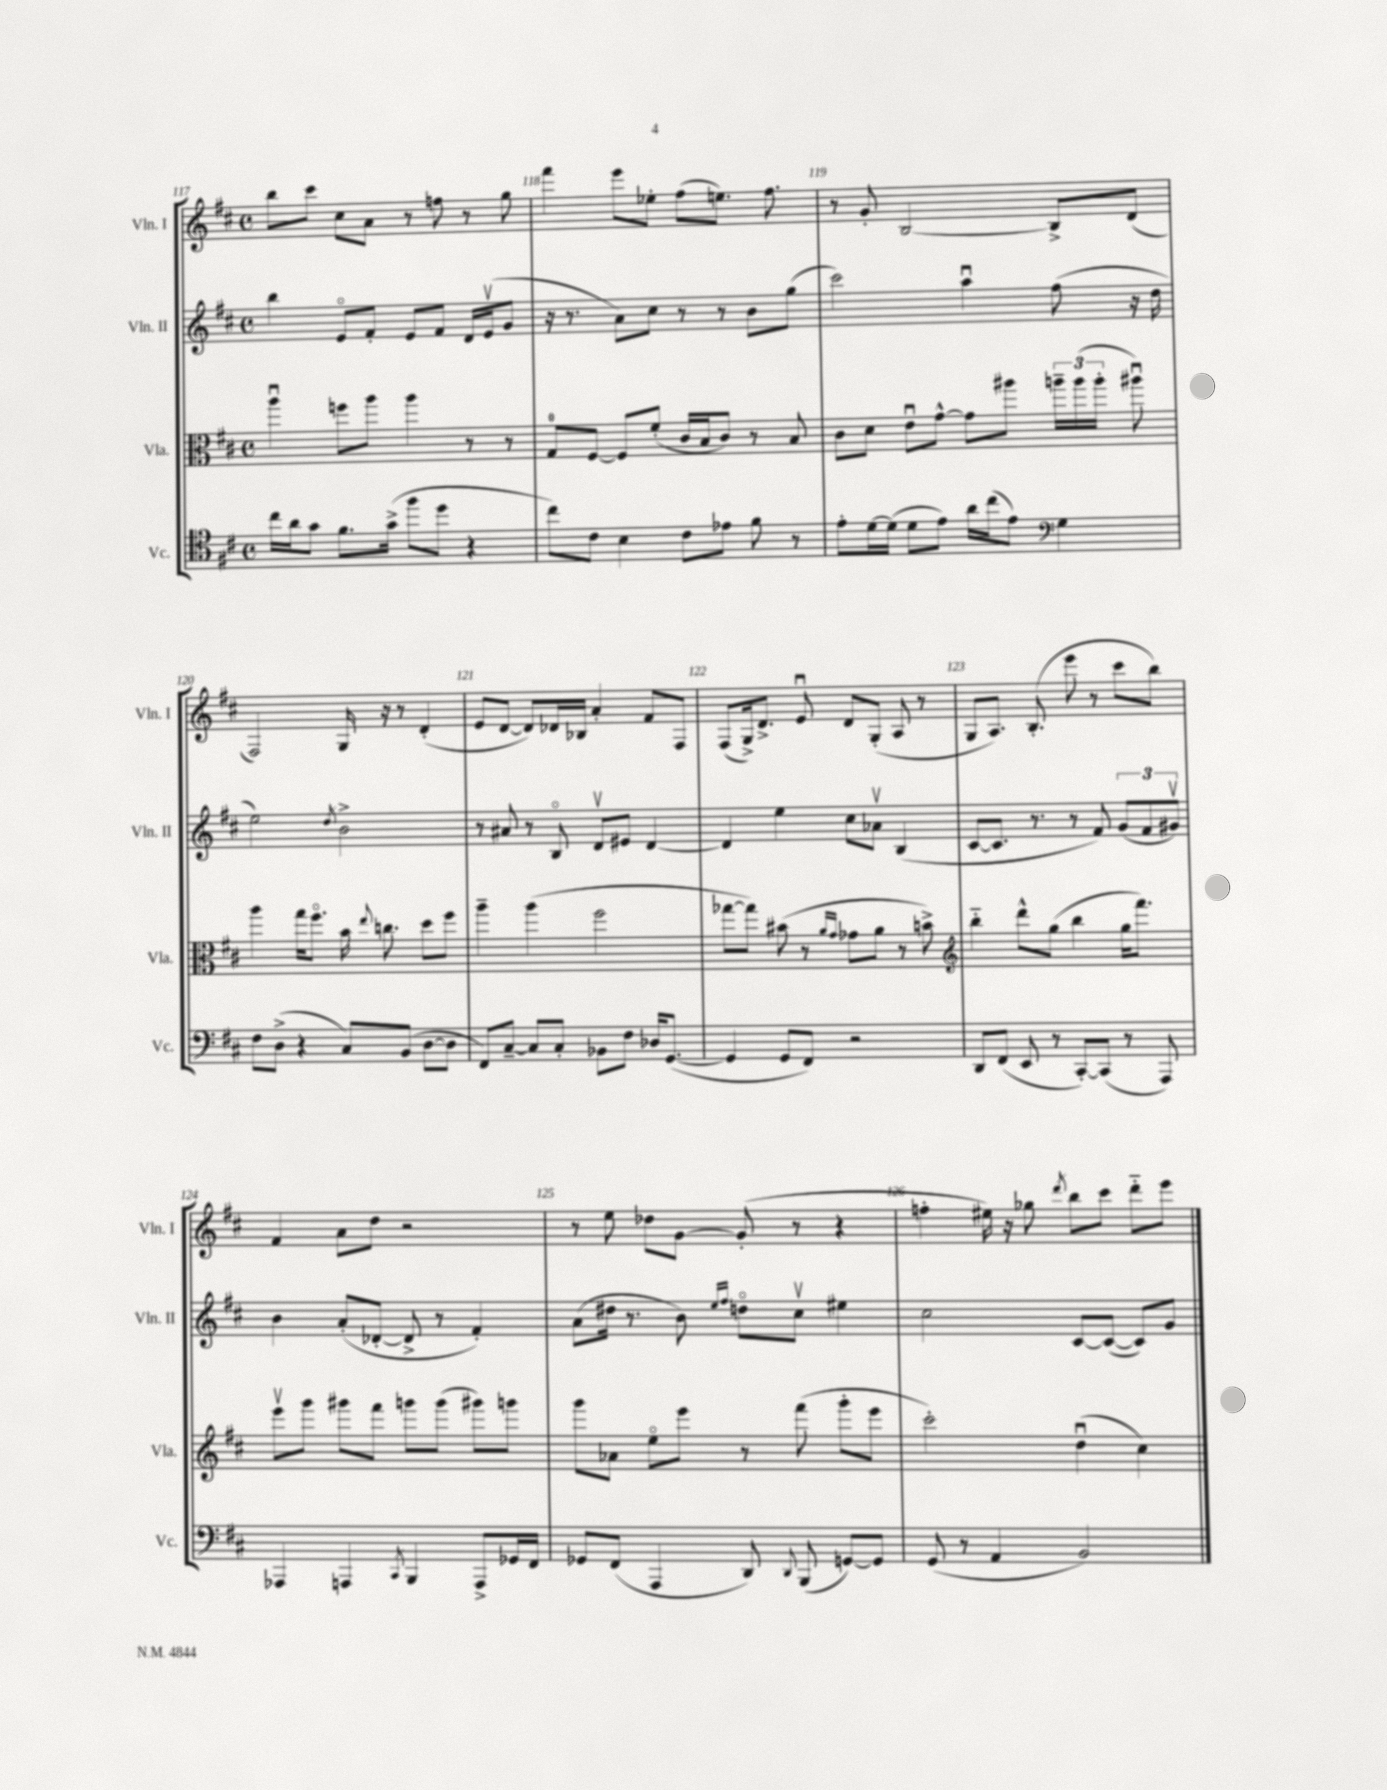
<<
\new StaffGroup <<
\new Staff = "s0" \with { instrumentName = "Vln. I" shortInstrumentName = "Vln. I" } {
    \clef treble \key d \major \defaultTimeSignature \time 4/4
    \autoBeamOff b''8[ cis'''8] cis''8[ a'8] r8 f''8 r8 g''8 |
    fis'''4 e'''8[ ees''8]-. fis''8[( e''8.]) fis''8. |
    r8 g'8-. b2~ b8[-> d'8]( |
    fis2) g16 r16 r8 d'4-.( |
    e'8[ d'8]~ d'8[) des'16 bes16] a'4-. fis'8[ fis8] |
    fis8[( g16->) d'8.]-> e'8\downbow d'8[ g8]-.( a8 r8 |
    g8[ a8.]) b8.-.( e'''8 r8 cis'''8[ b''8]) |
    fis'4 a'8[ d''8] r2 |
    r8 e''8 des''8[ g'8]~ g'8-.( r8 r4 |
    f''4-. eis''16) r16 ges''8 \acciaccatura { d'''8 } b''8[ cis'''8] d'''8[-_ e'''8] \bar "|." |
}
\new Staff = "s1" \with { instrumentName = "Vln. II" shortInstrumentName = "Vln. II" } {
    \clef treble \key d \major \defaultTimeSignature \time 4/4
    \autoBeamOff b''4 e'8[\flageolet fis'8]-. e'8[ fis'8] d'16[ e'16\upbow( g'8] |
    r16 r8. a'8[) cis''8] r8 r8 b'8[ g''8]( |
    cis'''2) a''4\downbow fis''8( r16 d''16 |
    e''2) \acciaccatura { d''8 } b'2-> |
    r8 ais'8 r8 b8\flageolet d'8[\upbow eis'8] d'4~ |
    d'4 e''4 cis''8[ aes'8]\upbow b4( |
    cis'8[~ cis'8.] r8. r8 fis'8) \tuplet 3/2 { g'8[( fis'8 gis'8]\upbow) } |
    b'4 a'8[-.( des'8]~-. des'8-> r8 fis'4-.) |
    a'8[( dis''16] r8. b'8) \grace { e''16[ fis''16] } d''8[\flageolet cis''8]\upbow eis''4 |
    cis''2 cis'8[~ cis'8]~( cis'8[) g'8] \bar "|." |
}
\new Staff = "s2" \with { instrumentName = "Vla." shortInstrumentName = "Vla." } {
    \clef alto \key d \major \defaultTimeSignature \time 4/4
    \autoBeamOff a''4\downbow f''8[ a''8] a''4 r8 r8 |
    g8[-0 fis8]~ fis8[ fis'8]-.( cis'16[ b16 cis'8]) r8 b8 |
    cis'8[ d'8] e'8[\downbow g'8]~-^ g'8[ ais''8] \tuplet 3/2 { a''16[-- a''16( a''16]-. } ais''8\downbow) |
    a''4 g''16[ fis''8.]\flageolet b'16 \appoggiatura { e''8 } c''8. d''8[ fis''8] |
    a''4-- a''4( fis''2 |
    ges''8[~ ges''8]) bis'8( r8 \grace { a'16[ g'16] } ges'8[ a'8] r8 b'8->) |
    \clef treble b''4-_ d'''8[-^ g''8]( b''4 g''16[ fis'''8.]) |
    e'''8[\upbow g'''8] gis'''8[ fis'''8] g'''8[ g'''8]( gis'''8[) g'''8] |
    g'''8[ aes'8] e''8[\flageolet e'''8] r8 fis'''8( g'''8[-. e'''8] |
    cis'''2-.) d''4\downbow( cis''4) \bar "|." |
}
\new Staff = "s3" \with { instrumentName = "Vc." shortInstrumentName = "Vc." } {
    \clef tenor \key d \major \defaultTimeSignature \time 4/4
    \autoBeamOff cis''16[ a'16 g'8] fis'8.[ g'16]->( fis''8[ d''8] r4 |
    cis''8[) cis'8] b4 cis'8[ ees'8] fis'8 r8 |
    e'8[-. d'16~ d'16]( d'8[ e'8]) a'16[ cis''16( e'8]) \clef bass g4 |
    fis8[ d8]->( r4 cis8[) b,8]( d8[~ d8] |
    fis,8[) cis8]~-- cis8[ cis8]-. bes,8[ fis8] des16[ g,8.]~( |
    g,4 g,8[ fis,8]) r2 |
    d,8[ fis,8]( e,8 r8 cis,8[~-.) cis,8]( r8 a,,8) |
    aes,,4 a,,4 \acciaccatura { cis,8 } b,,4 a,,8[-> ges,16 fis,16] |
    ges,8[ fis,8]( a,,4 d,8) \appoggiatura { d,8 } b,,8( g,8[~) g,8] |
    g,8( r8 a,4 b,2) \bar "|." |
}
>>
>>
\layout { \context { \Score currentBarNumber = #117 \override BarNumber.break-visibility = ##(#f #t #t) barNumberVisibility = #all-bar-numbers-visible } }
